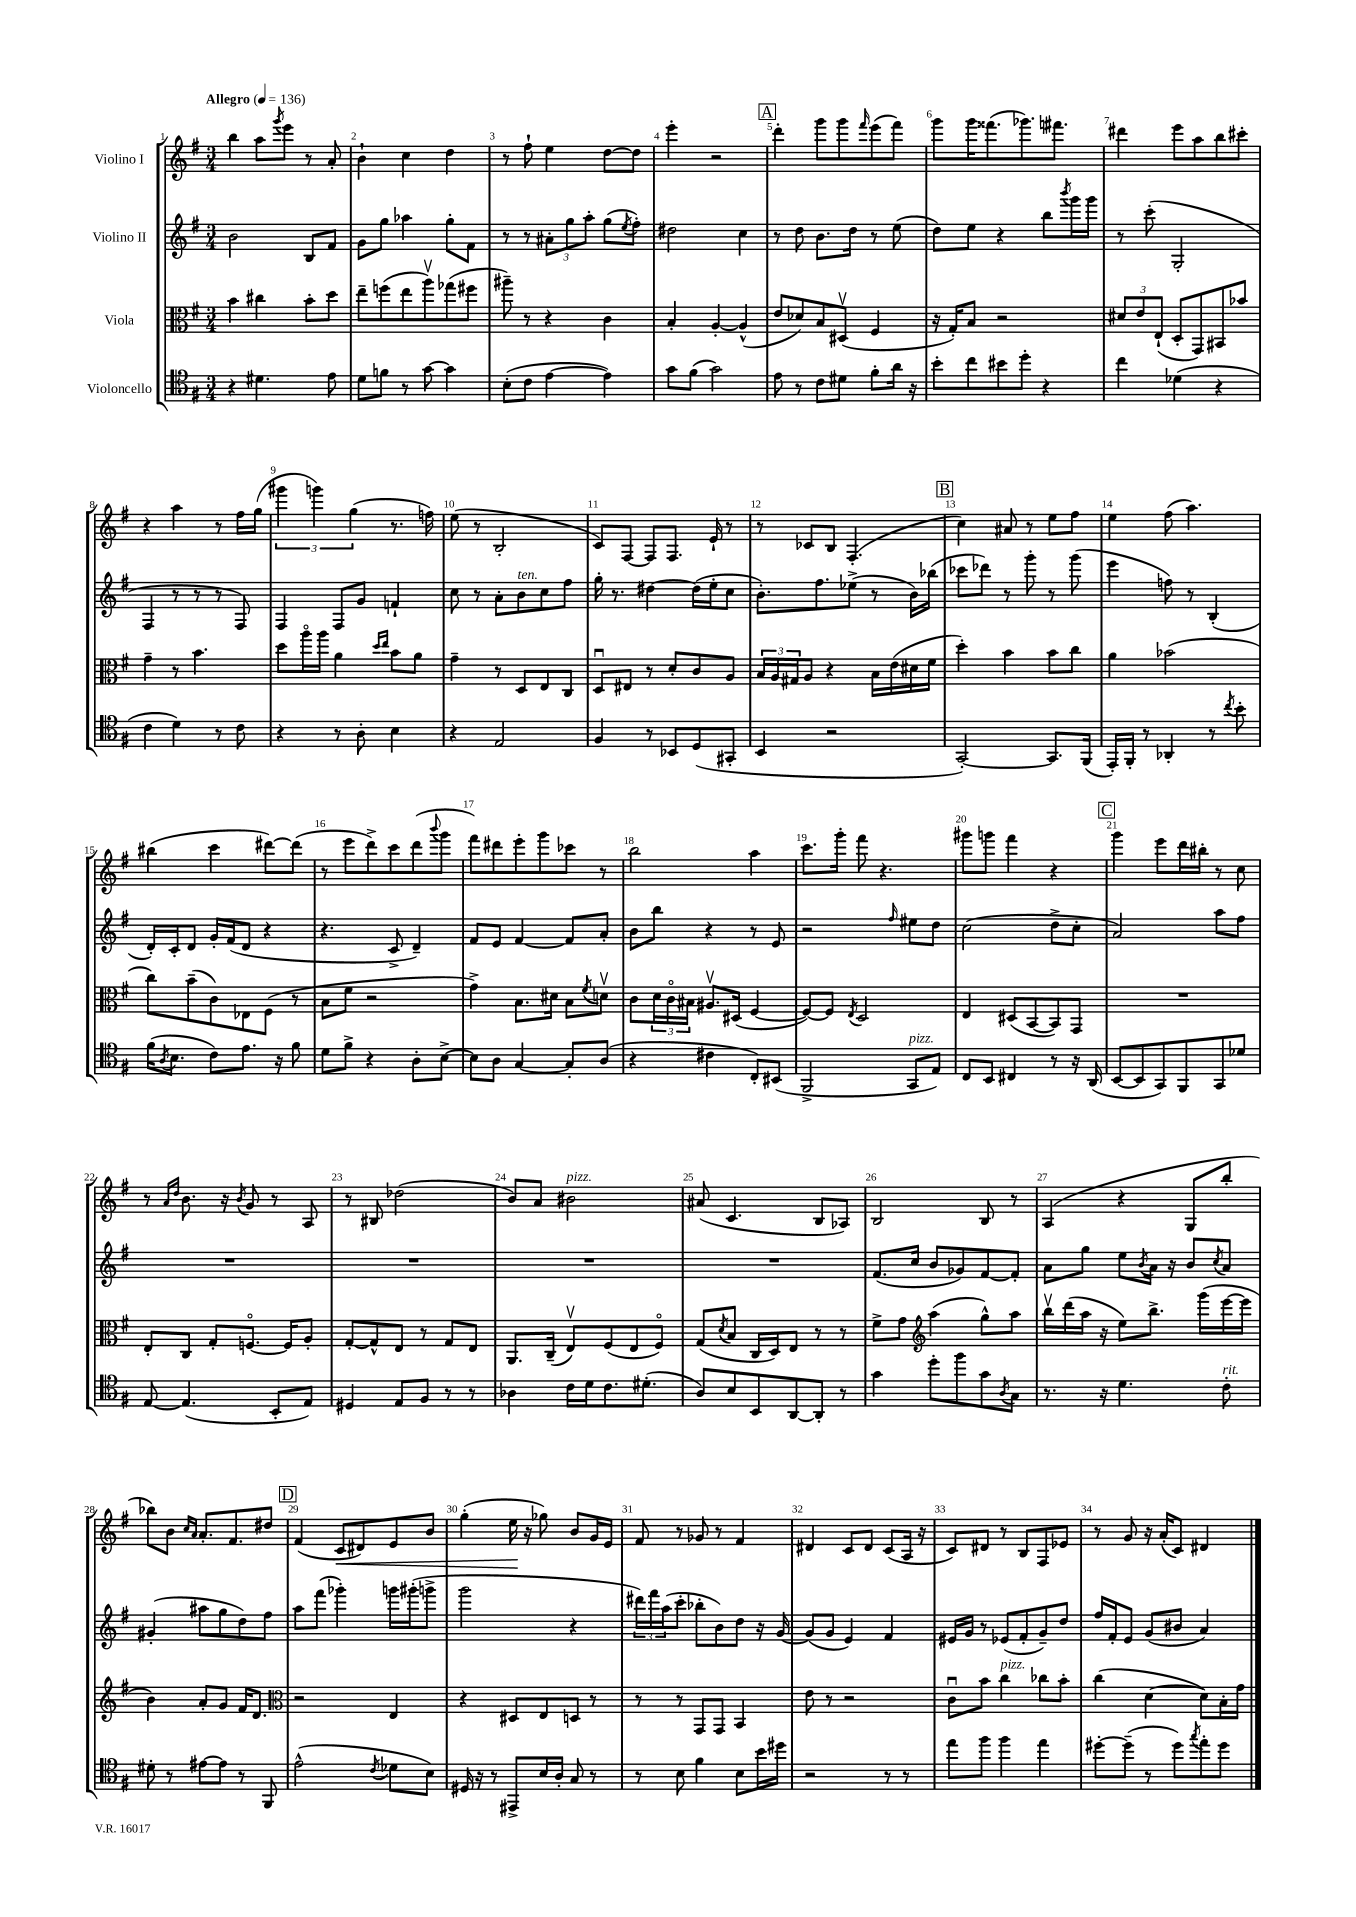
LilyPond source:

<<
\new StaffGroup <<
\new Staff = "s0" \with { instrumentName = "Violino I" } {
    \clef treble \key g \major \numericTimeSignature \time 3/4 \tempo "Allegro" 4 = 136
    b''4 a''8 \acciaccatura { g'''8 } e'''8 r8 a'8-. |
    b'4-! c''4 d''4 |
    r8 fis''8-! e''4 d''8~ d''8 |
    e'''4-. r2 |
    \mark \markup { \box "A" } d'''4-. g'''8 g'''8 \grace { fis'''16 } e'''8( fis'''8) |
    g'''8 g'''16 fisis'''8.( ges'''8.) fis'''8. |
    dis'''4 e'''8 a''8 b''8 cis'''8-. |
    r4 a''4 r8 fis''16 g''16( |
    \tuplet 3/2 { gis'''4 g'''4) g''4( } r8. f''16) |
    e''8( r8 b2-. |
    c'8) fis8~ fis8 fis8. e'16-! r8 |
    r8 ces'8 b8 fis4.-.( |
    \mark \markup { \box "B" } c''4) ais'8 r8 e''8 fis''8 |
    e''4 fis''8( a''4.) |
    bis''4( c'''4 dis'''8~) dis'''8( |
    r8 e'''8 d'''8->) c'''8 d'''8( \appoggiatura { b'''8 } g'''8 |
    fis'''8) dis'''8 e'''8-. g'''8 ces'''8 r8 |
    b''2 a''4 |
    c'''8. g'''16-. fis'''8 r4. |
    gis'''8 g'''8 fis'''4 r4 |
    \mark \markup { \box "C" } g'''4 e'''8 d'''16 bis''16-. r8 c''8 |
    r8 \grace { a'16 d''16 } b'8. r16 \acciaccatura { b'8 } g'8 r8 a8 |
    r8 bis8 des''2( |
    b'8) a'8 bis'2^\markup { \italic "pizz." } |
    ais'8( c'4. b8 aes8) |
    b2 b8 r8 |
    a4( r4 g8 b''8-. |
    bes''8) b'8 \grace { c''16 a'16 } a'8.-. fis'8. dis''8 |
    \mark \markup { \box "D" } fis'4( c'8\< dis'8) e'8 b'8 |
    g''4-.( e''16\! r16 ges''8) b'8 g'16 e'16 |
    fis'8 r8 ges'8 r8 fis'4 |
    dis'4 c'8 dis'8 c'8( a16 r16 |
    c'8) dis'8 r8 b8 fis8 ees'8 |
    r8 g'8 r16 a'16-.( c'8) dis'4 \bar "|." |
}
\new Staff = "s1" \with { instrumentName = "Violino II" } {
    \clef treble \key g \major \numericTimeSignature \time 3/4
    b'2 b8 fis'8 |
    g'8 g''8 aes''4 g''8-. fis'8 |
    r8 r8 \tuplet 3/2 { ais'8-. g''8 a''8-. } g''8( \acciaccatura { e''8 } fis''8-.) |
    dis''2 c''4 |
    \mark \markup { \box "A" } r8 d''8 b'8. d''16 r8 e''8( |
    d''8) e''8 r4 b''8 \acciaccatura { b'''8 } g'''16 g'''16 |
    r8 c'''8-.( g2-. |
    fis4 r8 r8 r8 fis8) |
    fis4 fis8 g'8 f'4-! |
    c''8 r8 a'8-. b'8^\markup { \italic "ten." } c''8 fis''8 |
    g''16-. r8. dis''4~ dis''16( e''16-. c''8 |
    b'8.-.) fis''8. ees''8->( r8 b'16) bes''16( |
    \mark \markup { \box "B" } ces'''8 des'''8) r8 g'''8-. r8 g'''8( |
    e'''4 f''8) r8 b4-.( |
    d'16-.) c'16-. d'8 g'16-. fis'16( d'8 r4 |
    r4. c'8-> d'4--) |
    fis'8 e'8 fis'4~ fis'8 a'8-. |
    b'8 b''8 r4 r8 e'8 |
    r2 \grace { fis''16 } eis''8 d''8 |
    c''2( d''8-> c''8-. |
    \mark \markup { \box "C" } a'2) a''8 fis''8 |
    R2. |
    R2. |
    R2. |
    R2. |
    fis'8.( c''16 b'8 ges'8) fis'8~ fis'8-. |
    a'8 g''8 e''8 \acciaccatura { b'8 } a'16 r16 b'8 \acciaccatura { c''8 } a'8 |
    gis'4-.( ais''8 g''8 d''8) fis''8 |
    \mark \markup { \box "D" } a''8 fis'''8( ges'''4-.) g'''16 gis'''16-.( g'''8-> |
    g'''2 r4 |
    \tuplet 3/2 { dis'''16) fis'''16 a''16( } c'''8-. bes''8-. b'8) d''8 r16 g'16~ |
    g'8( g'8 e'4) fis'4 |
    eis'16 g'16 r8 ees'8( fis'8-. g'8--) d''8 |
    fis''16 fis'16-. e'8 g'8( bis'8 a'4) \bar "|." |
}
\new Staff = "s2" \with { instrumentName = "Viola" } {
    \clef alto \key g \major \numericTimeSignature \time 3/4
    b'4 cis''4 b'8-. d''8 |
    e''8-- f''8( e''8 a''8\upbow) ges''8( fis''8 |
    ais''8--) r8 r4 c'4 |
    b4-. a4~-. a4-^( |
    \mark \markup { \box "A" } e'8 des'8) b8 dis8\upbow( fis4 |
    r16 g16-.) b8 r2 |
    \tuplet 3/2 { dis'8 e'8 e8-!( } d8-. g,8) bis,8 bes'8 |
    g'4-- r8 b'4. |
    d''8 a''16\flageolet a''16 a'4 \grace { d''16 e''16 } b'8 a'8 |
    g'4-- r8 d8 e8 c8 |
    d8\downbow eis8 r8 d'8-. c'8 a8 |
    \tuplet 3/2 { b16 a16 gis16 } a8 r4 b16 e'16( dis'16 fis'16 |
    \mark \markup { \box "B" } d''4-.) b'4 b'8 c''8 |
    a'4 bes'2( |
    c''8) b'8--( c'8) ees8 fis8( r8 |
    b8 fis'8 r2 |
    g'4->) b8. dis'16 b8 \acciaccatura { fis'8 } d'8\upbow |
    c'8 \tuplet 3/2 { d'16 c'16\flageolet bis16 } ais8.\upbow dis16( fis4~ |
    fis8~) fis8 \acciaccatura { e8 } d2 |
    e4 dis8( b,8~ b,8) g,8 |
    \mark \markup { \box "C" } R2. |
    e8-. c8 g8-. f8.~\flageolet f16 a8-. |
    g8~-. g8-^ e8 r8 g8 e8 |
    a,8. c16--( e8\upbow) fis8( e8 fis8\flageolet) |
    g8( \acciaccatura { d'8 } b8 c16 d16) e8 r8 r8 |
    fis'8-> g'8 \clef treble a''4( g''8-^) a''8 |
    b''16\upbow d'''16( a''16 r16 e''8) b''8.-> g'''16( e'''16~ e'''16 |
    b'4) a'8-. g'8 fis'16 d'8. |
    \mark \markup { \box "D" } \clef alto r2 e4 |
    r4 dis8 e8 d8 r8 |
    r8 r8 g,8 g,8 b,4 |
    e'8 r8 r2 |
    c'8\downbow b'8 c''4^\markup { \italic "pizz." } ces''8 b'8-. |
    c''4( d'4~ d'8) b16-. g'16 \bar "|." |
}
\new Staff = "s3" \with { instrumentName = "Violoncello" } {
    \clef tenor \key g \major \numericTimeSignature \time 3/4
    r4 dis'4. e'8 |
    d'8 f'8 r8 g'8~ g'4 |
    b8-.( c'8 e'4~ e'4) |
    g'8 fis'8( g'2) |
    \mark \markup { \box "A" } e'8 r8 c'8 dis'8 fis'8-. a'16 r16 |
    b'8-. c''8 bis'8 d''8-. r4 |
    c''4 des'4( r4 |
    c'4 d'4) r8 c'8 |
    r4 r8 a8-. b4 |
    r4 e2 |
    fis4 r8 bes,8 d8( gis,8-. |
    b,4 r2 |
    \mark \markup { \box "B" } g,2~-.) g,8. fis,16( |
    e,16-.) fis,16-. r8 aes,4-. r8 \acciaccatura { c''8 } b'8-. |
    fis'16( \acciaccatura { a8 } b8. c'8) e'8. r16 fis'8 |
    d'8 fis'8-> r4 a8-. b8~-> |
    b8 a8 g4~ g8-. a8( |
    r4 cis'4 c8-.) bis,8( |
    fis,2-> g,8^\markup { \italic "pizz." } e8) |
    c8 b,8 cis4 r8 r16 a,16( |
    \mark \markup { \box "C" } b,8~ b,8 g,8) fis,8 g,8 des'8 |
    e8~ e4.( b,8-. e8) |
    dis4 e8 fis8 r8 r8 |
    aes4 c'16 d'16 c'8. dis'8.-.( |
    a8) b8 b,8 a,8~ a,8-. r8 |
    g'4 d''8-. fis''8 g'8 \acciaccatura { a8 } g8 |
    r8. r16 d'4. c'8-.^\markup { \italic "rit." } |
    dis'8-. r8 eis'8~ eis'8 r8 fis,8 |
    \mark \markup { \box "D" } e'2-^( \acciaccatura { c'8 } des'8 b8) |
    dis16 r16 r8 eis,8-> b16 a16-. g8 r8 |
    r8 b8 fis'4 b8 b'16 dis''16 |
    r2 r8 r8 |
    e''8 fis''8 fis''4 e''4 |
    dis''8~-. dis''8--( r8 dis''8) \acciaccatura { g''8 } e''8-. dis''8 \bar "|." |
}
>>
>>
\layout { \context { \Score \override BarNumber.break-visibility = ##(#f #t #t) barNumberVisibility = #all-bar-numbers-visible } }
